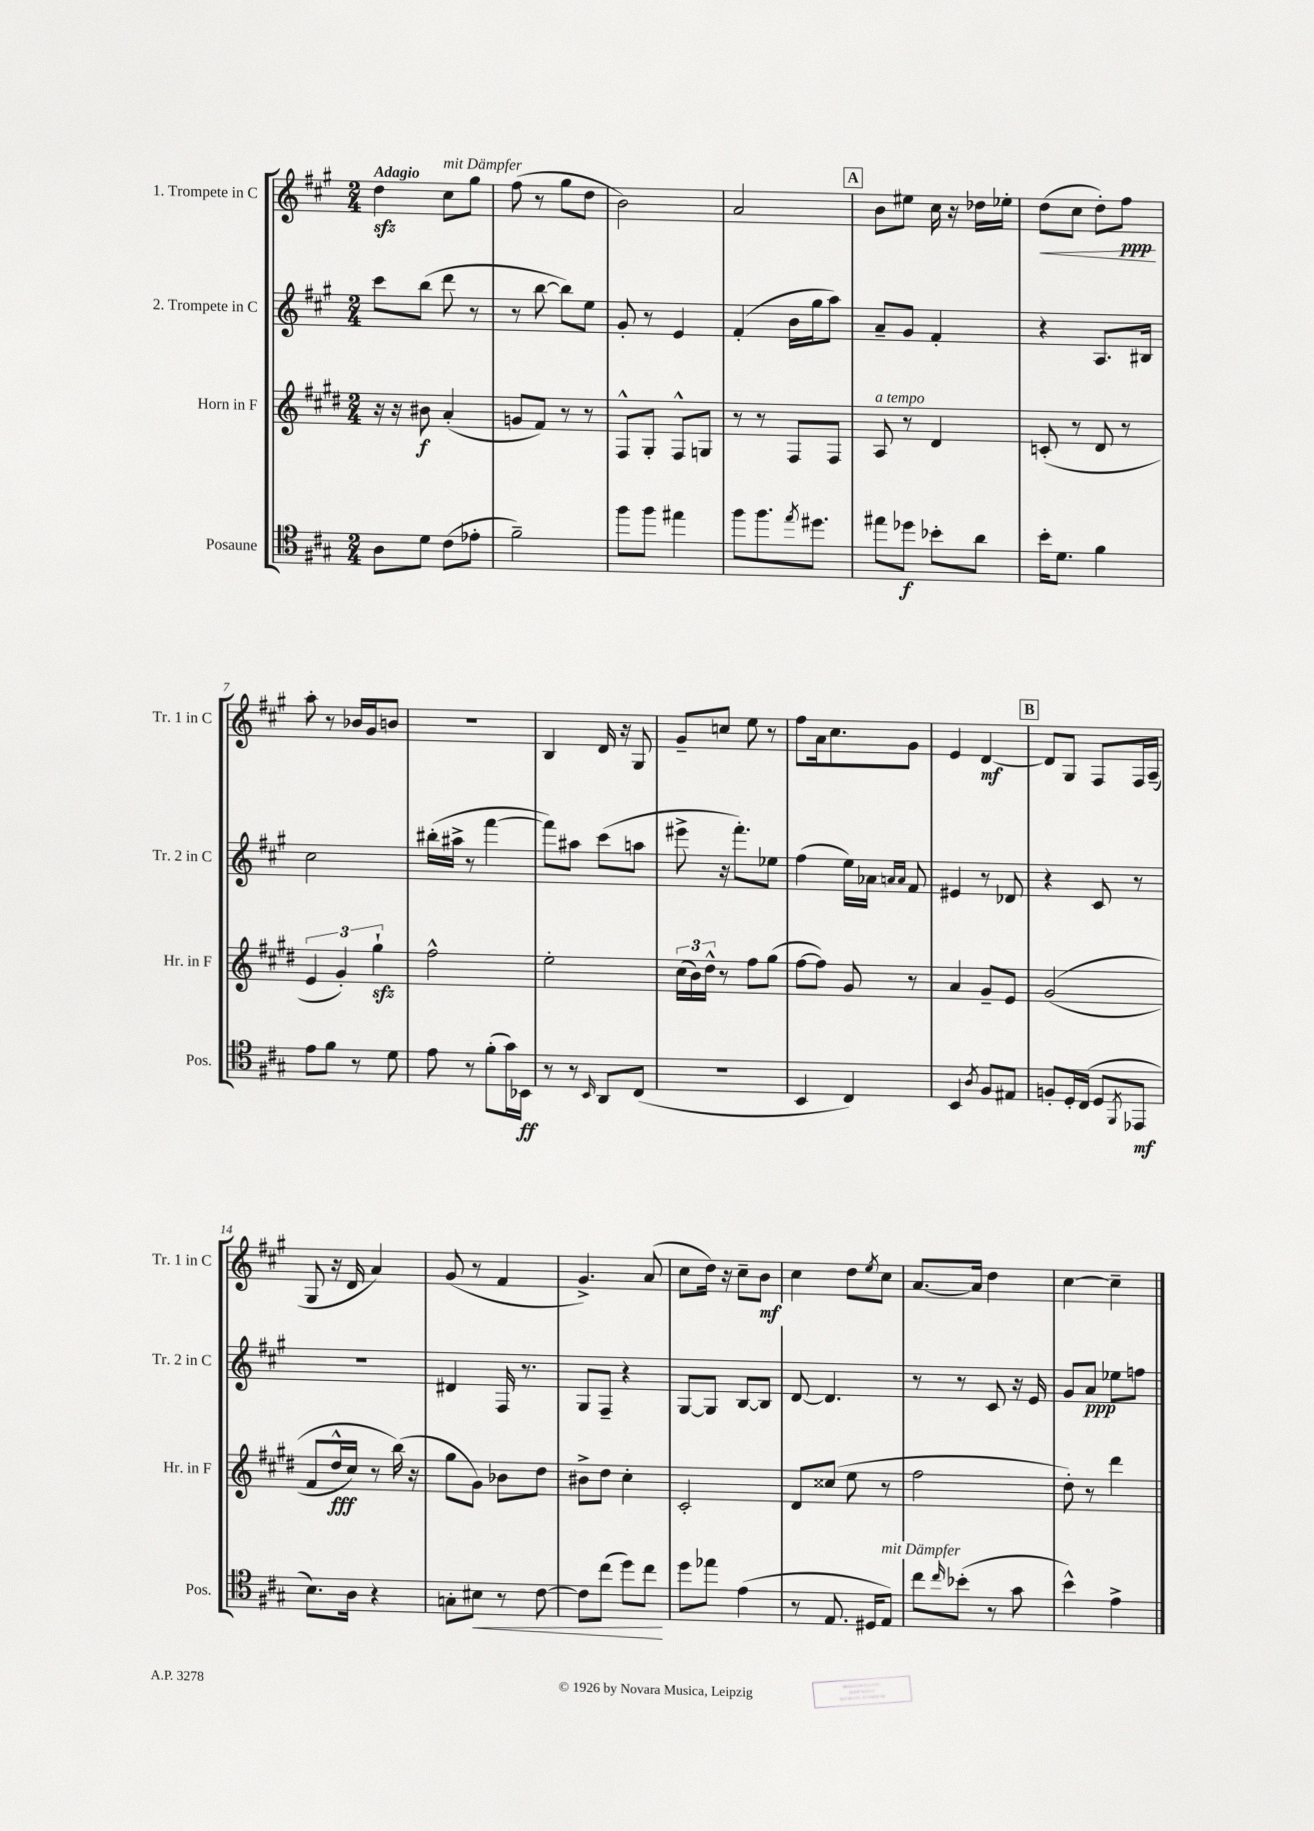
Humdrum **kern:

**kern	**kern	**kern	**kern
*staff4	*staff3	*staff2	*staff1
*clefC4	*clefG2	*clefG2	*clefG2
*k[f#c#g#]	*k[f#c#g#d#]	*k[f#c#g#]	*k[f#c#g#]
*M2/4	*M2/4	*M2/4	*M2/4
8A	16r	8ccc#	4dd
.	16r	.	.
8d	8b#	(8bb	.
(8c#	(4a'	8ddd	8cc#
8e-'	.	8r	8gg#
=	=	=	=
2f#~)	8g	8r	(8ff#
.	8f#)	[8bb	8r
.	8r	8bb])	8gg#
.	8r	8ee	8dd
=	=	=	=
8ff#	8F#^^	8g#'	2b)
8ff#	8G#'	8r	.
4ee#	8F#^^	4e	.
.	8G	.	.
=	=	=	=
8ff#	8r	(4f#'	2a
8.ff#	8r	.	.
.	8F#	16b	.
8qee	.	.	.
8.dd#	.	16gg#	.
.	8F#	8aa)	.
=	=	=	=
8ee#	8A	8a~	8b
8dd-	8r	8g#	8ee#
8b-'	4d#	4f#'	16cc#
.	.	.	16r
8a	.	.	16dd-
.	.	.	16ee-'
=	=	=	=
16b'	(8c'	4r	(8dd
8.d	.	.	.
.	8r	.	8cc#
4f#	8d#	8.A	8dd')
.	8r	.	8ff#
.	.	16B#	.
=	=	=	=
8e	6e	2cc#	8aa'
8f#	.	.	8r
.	6g#')	.	.
8r	.	.	16b-
.	.	.	16g#
.	6gg#`	.	.
8d	.	.	8b
=	=	=	=
8e	2ff#^^	(16bb#'	2r
.	.	16aa#^	.
8r	.	8r	.
(8f#'	.	[4fff#	.
16g#)	.	.	.
16BB-	.	.	.
=	=	=	=
8r	2ee'	8fff#])	4B
8r	.	8aa#	.
16qqBB	.	.	.
8AA	.	(8ccc#	16d
.	.	.	16r
(8C#	.	8aa	8G#
=	=	=	=
2r	(24cc#	8eee#^	8g#~
.	24b)	.	.
.	24dd#^^	.	.
.	8r	16r	8cc
.	.	8.fff#')	.
.	8ff#	.	8ee
.	(8gg#	8ee-	8r
=	=	=	=
4BB	[8ff#	(4ff#	8ff#
.	8ff#])	.	16a
.	.	.	8.cc#
4C#)	8g#	16ee)	.
.	.	16a-	.
.	.	16qqa	.
.	.	16qqa	.
.	8r	8f#	8g#
=	=	=	=
4BB	4a	4e#	4e
8qA	.	.	.
8F#	8g#~	8r	[4d
8E#	8e	8d-	.
=	=	=	=
8F'	&((2g#	4r	8d]
16D'	.	.	8G#
(16C#	.	.	.
8D	.	8c#	8F#
8qFF#	.	.	.
8EE-	.	8r	16F#
.	.	.	(16A~
=	=	=	=
8.B)	8f#	2r	8G#
.	16dd#^^	.	16r
16A	16cc#)	.	16d
4r	8r	.	4a)
.	(16bb&)	.	.
.	16r	.	.
=	=	=	=
8G'	8gg#	4d#	(8g#
8B#	8g#)	.	8r
8r	8b-	16F#	4f#
.	.	8.r	.
[8c#	8dd#	.	.
=	=	=	=
8c#]	8b#^	8G#	4.g#^)
(8cc#	8dd#	8F#~	.
8dd)	4cc#'	4r	.
8cc#	.	.	(8a
=	=	=	=
8dd	2c#'	[8G#	8cc#
8ee-	.	8G#]	16dd)
.	.	.	16r
(4e	.	[8B	8cc#~
.	.	8B]	8b
=	=	=	=
8r	8d#	[8d	4cc#
8.E	(8cc##	4.d]	.
.	8ee	.	8dd
16D#	.	.	.
.	.	.	8qee
8E)	8r	.	8cc#
=	=	=	=
8cc#	2ff#	8r	[8.a
16qqcc#	.	.	.
(8b-'	.	8r	.
.	.	.	16a]
8r	.	8c#	4dd
8g#	.	16r	.
.	.	16e	.
=	=	=	=
4b^^)	8dd#')	8g#	[4cc#
.	8r	8a	.
4e^	4ddd#	8ee-	4cc#~]
.	.	8ff	.
==	==	==	==
*-	*-	*-	*-
